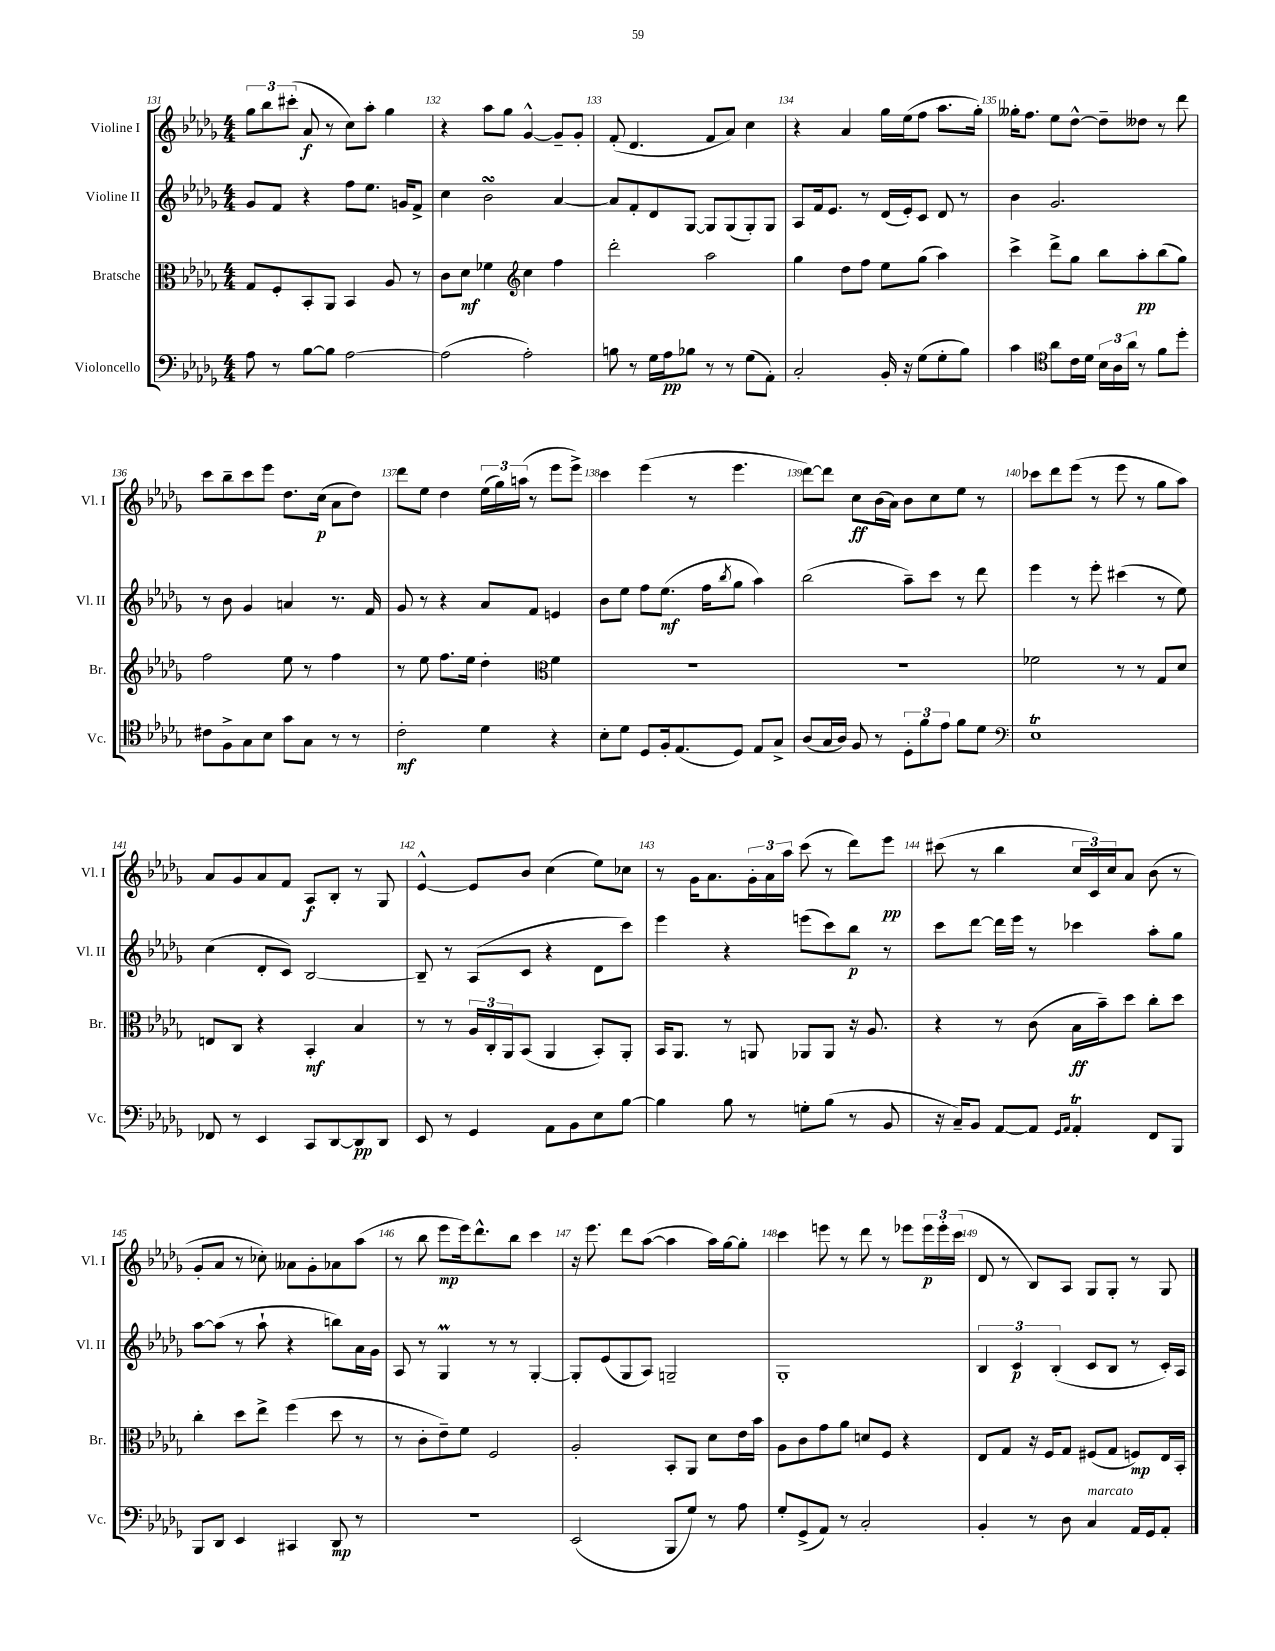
<<
\new StaffGroup <<
\new Staff = "s0" \with { instrumentName = "Violine I" shortInstrumentName = "Vl. I" } {
    \clef treble \key des \major \numericTimeSignature \time 4/4
    \tuplet 3/2 { ges''8 bes''8 cis'''8-.( } aes'8\f r8 c''8) aes''8-. ges''4 |
    r4 aes''8 ges''8 ges'4~-^ ges'8-- ges'8-. |
    f'8-.( des'4. f'8 aes'8) c''4 |
    r4 aes'4 ges''16 ees''16( f''8 aes''8. ges''16-.) |
    geses''16-. f''8. ees''8 des''8~-^ des''8-- deses''8 r8 des'''8 |
    c'''8 bes''8-- c'''8 ees'''8 des''8. c''16\p( aes'8 des''8) |
    des'''8 ees''8 des''4 \tuplet 3/2 { ees''16( ges''16) a''16( } r8 ees'''8 ees'''8->) |
    c'''4 ees'''4( r8 ees'''4. |
    des'''8~) des'''8 c''8\ff bes'16( aes'16) bes'8 c''8 ees''8 r8 |
    ces'''8 des'''8 ees'''8( r8 ees'''8 r8 ges''8 aes''8) |
    aes'8 ges'8 aes'8 f'8 aes8\f bes8-. r8 ges8 |
    ees'4~-^ ees'8 bes'8 c''4( ees''8) ces''8 |
    r8 ges'16 aes'8. \tuplet 3/2 { ges'16-. aes'16 aes''16 } c'''8( r8 des'''8) ees'''8\pp |
    cis'''8( r8 bes''4 \tuplet 3/2 { c''16 c'16) c''16 } aes'8 bes'8( r8 |
    ges'8-. aes'8 r8 ces''8-.) aeses'8 ges'8-. aes'8 aes''8( |
    r8 bes''8 ees'''8\mp ees'''16) des'''8.-^ bes''8 c'''4 |
    r16 ees'''8. des'''8 aes''8~( aes''4 aes''16) ges''16~ ges''8-. |
    c'''4 e'''8 r8 des'''8 r8 ees'''8 \tuplet 3/2 { ees'''16\p ees'''16-. c'''16( } |
    des'8 r8 bes8) aes8 ges8 ges8-. r8 ges8 \bar "|." |
}
\new Staff = "s1" \with { instrumentName = "Violine II" shortInstrumentName = "Vl. II" } {
    \clef treble \key des \major \numericTimeSignature \time 4/4
    ges'8 f'8 r4 f''8 ees''8. g'16 f'8-> |
    c''4 bes'2\turn aes'4~ |
    aes'8 f'8-. des'8 ges8~ ges8 ges8( ges8-.) ges8 |
    aes8 f'16 ees'8. r8 des'16( ees'16-.) c'8 des'8 r8 |
    bes'4 ges'2. |
    r8 bes'8 ges'4 a'4 r8. f'16 |
    ges'8 r8 r4 aes'8 f'8 e'4 |
    bes'8 ees''8 f''8 ees''8.\mf( f''16 \acciaccatura { bes''8 } ges''8 aes''4) |
    bes''2( aes''8--) c'''8 r8 des'''8 |
    ees'''4 r8 ees'''8-. cis'''4( r8 ees''8) |
    c''4( des'8-. c'8) bes2~ |
    bes8-- r8 aes8( c'8 r4 des'8 c'''8) |
    ees'''4 r4 e'''8( c'''8) bes''8\p r8 |
    c'''8 des'''8~ des'''16 ees'''16 r8 ces'''4 aes''8-. ges''8 |
    aes''8~ aes''8( r8 aes''8-! r4 b''8) aes'16 ges'16 |
    aes8 r8 ges4\prall r8 r8 ges4~-. |
    ges8-. ees'8( ges8 aes8) g2-- |
    ges1-. |
    \tuplet 3/2 { bes4 c'4\p bes4-.( } c'8 bes8 r8 c'16-.) aes16 \bar "|." |
}
\new Staff = "s2" \with { instrumentName = "Bratsche" shortInstrumentName = "Br." } {
    \clef alto \key des \major \numericTimeSignature \time 4/4
    ges8 f8-. bes,8-. aes,8 bes,4 aes8 r8 |
    c'8 des'8\mf fes'4 \clef treble c''4 f''4 |
    des'''2-. aes''2 |
    ges''4 des''8 f''8 ees''8 ges''8( aes''4) |
    c'''4-> des'''8-> ges''8 bes''8 aes''8-.\pp bes''8( ges''8) |
    f''2 ees''8 r8 f''4 |
    r8 ees''8 f''8. ees''16 des''4-. \clef alto f'4 |
    R1 |
    R1 |
    fes'2 r8 r8 ges8 des'8 |
    e8 c8 r4 bes,4-.\mf bes4 |
    r8 r8 \tuplet 3/2 { aes16 c16-. aes,16 } bes,8( aes,4 bes,8-.) aes,8-. |
    bes,16 aes,8. r8 a,8 aes,8 aes,8 r16 aes8. |
    r4 r8 c'8( bes16\ff bes'16--) des''8 c''8-. des''8 |
    c''4-. des''8 ees''8-> f''4( des''8 r8 |
    r8 c'8-. ees'8--) f'8 f2 |
    aes2-. bes,8-. aes,8 des'8 ees'16 bes'16 |
    aes8 c'8 ges'8 aes'8 d'8 f8 r4 |
    ees8 ges8 r16 f16 ges8 fis8( ges8 f8\mp) ees16 bes,16-. \bar "|." |
}
\new Staff = "s3" \with { instrumentName = "Violoncello" shortInstrumentName = "Vc." } {
    \clef bass \key des \major \numericTimeSignature \time 4/4
    aes8 r8 bes8~ bes8 aes2~ |
    aes2( aes2-.) |
    b8 r8 ges16 aes16\pp bes8 r8 r8 ges8( aes,8-.) |
    c2-. bes,16-. r16 ges8( ges8-. bes8) |
    c'4 \clef tenor aes'8 c'16 des'16 \tuplet 3/2 { bes16 aes16 aes'16 } r8 f'8 des''8-. |
    cis'8 f8-> ges8 bes8 ges'8 ges8 r8 r8 |
    c'2-.\mf des'4 r4 |
    bes8-. des'8 des8 f16-. ees8.( des8) ees8 ges8-> |
    aes8( ges16 aes16) f8 r8 \tuplet 3/2 { des8-. f'8 ees'8 } f'8 des'8 |
    \clef bass ees1\trill |
    fes,8 r8 ees,4 c,8 des,8~ des,8\pp des,8 |
    ees,8 r8 ges,4 aes,8 bes,8 ees8 bes8~ |
    bes4 bes8 r8 g8-. bes8( r8 bes,8 |
    r16 c16--) bes,8 aes,8~ aes,8 \grace { ges,16 aes,16 } aes,4-.\trill f,8 bes,,8 |
    bes,,8 des,8 ees,4 cis,4 des,8\mp r8 |
    R1 |
    ees,2( bes,,8 ges8) r8 aes8 |
    ges8-. ges,8->( aes,8) r8 c2-. |
    bes,4-. r8 des8 c4^\markup { \italic "marcato" } aes,16 ges,16 aes,8-. \bar "|." |
}
>>
>>
\layout { \context { \Score currentBarNumber = #131 \override BarNumber.break-visibility = ##(#f #t #t) barNumberVisibility = #all-bar-numbers-visible } }
